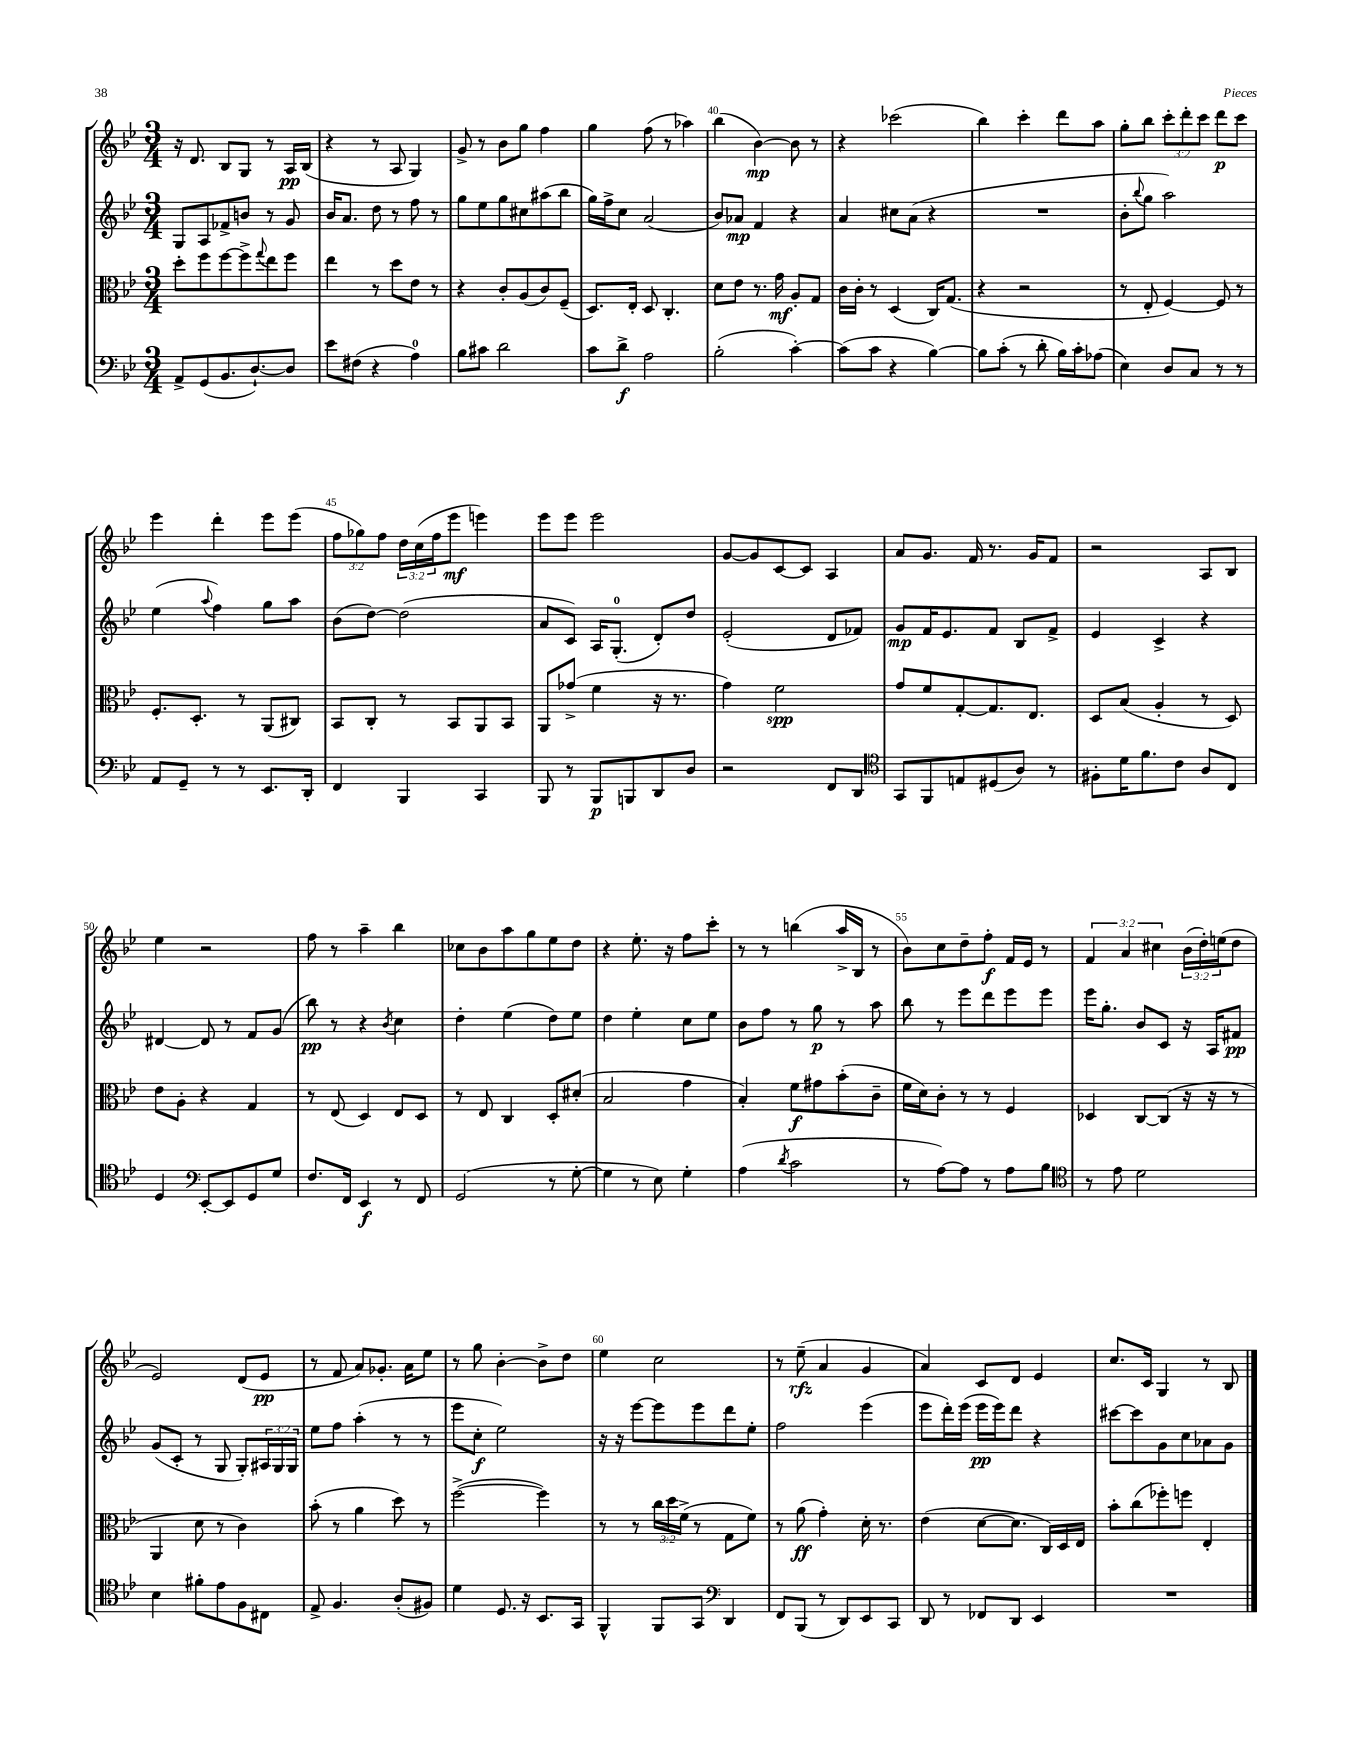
<<
\new StaffGroup <<
\new Staff = "s0" {
    \clef treble \key bes \major \numericTimeSignature \time 3/4 \override Staff.TupletNumber.text = #tuplet-number::calc-fraction-text
    r16 d'8. bes8 g8 r8 a16\pp bes16( |
    r4 r8 a8 g4) |
    g'8-> r8 bes'8 g''8 f''4 |
    g''4 f''8( r8 aes''4) |
    bes''4( bes'4~\mp) bes'8 r8 |
    r4 ces'''2( |
    bes''4) c'''4-. d'''8 a''8 |
    g''8-. bes''8 \tuplet 3/2 { c'''8-. d'''8-. c'''8 } d'''8\p c'''8 |
    ees'''4 d'''4-. ees'''8 ees'''8( |
    \tuplet 3/2 { f''8 ges''8) f''8 } \tuplet 3/2 { d''16 c''16( f''16 } ees'''8\mf e'''4) |
    ees'''8 ees'''8 ees'''2 |
    g'8~ g'8 c'8~ c'8 a4 |
    a'8 g'8. f'16 r8. g'16 f'8 |
    r2 a8 bes8 |
    ees''4 r2 |
    f''8 r8 a''4-- bes''4 |
    ces''8 bes'8 a''8 g''8 ees''8 d''8 |
    r4 ees''8.-. r16 f''8 c'''8-. |
    r8 r8 b''4( a''16-> bes16 r8 |
    bes'8) c''8 d''8-- f''8-.\f f'16 ees'16 r8 |
    \tuplet 3/2 { f'4 a'4 cis''4 } \tuplet 3/2 { bes'16( d''16-.) e''16( } d''8 |
    ees'2) d'8( ees'8\pp |
    r8 f'8 a'8) ges'8.-. a'16 ees''8 |
    r8 g''8 bes'4~-. bes'8-> d''8 |
    ees''4 c''2 |
    r8 ees''8--\rfz( a'4 g'4 |
    a'4) c'8 d'8 ees'4 |
    c''8. c'16 g4 r8 bes8 \bar "|." |
}
\new Staff = "s1" {
    \clef treble \key bes \major \numericTimeSignature \time 3/4 \override Staff.TupletNumber.text = #tuplet-number::calc-fraction-text
    g8 a8 fes'8-> b'8 r8 g'8 |
    bes'16 a'8. d''8 r8 f''8 r8 |
    g''8 ees''8 g''8 cis''8 ais''8( bes''8 |
    g''16) f''16-> c''8 a'2( |
    bes'8) aes'8\mp f'4 r4 |
    a'4 cis''8 a'8( r4 |
    R2. |
    bes'8-. \appoggiatura { bes''8 } g''8 a''2) |
    ees''4( \appoggiatura { a''8 } f''4) g''8 a''8 |
    bes'8( d''8~) d''2( |
    a'8 c'8) a16 g8.-0-.( d'8-.) d''8 |
    ees'2-.( d'8 fes'8) |
    g'8\mp f'16 ees'8. f'8 bes8 f'8-> |
    ees'4 c'4-> r4 |
    dis'4~ dis'8 r8 f'8 g'8( |
    bes''8\pp) r8 r4 \acciaccatura { bes'8 } c''4 |
    d''4-. ees''4( d''8) ees''8 |
    d''4 ees''4-. c''8 ees''8 |
    bes'8 f''8 r8 g''8\p r8 a''8 |
    bes''8 r8 ees'''8 d'''8 ees'''8 ees'''8 |
    ees'''16 g''8.-. bes'8 c'8 r16 a16 fis'8\pp |
    g'8( c'8-. r8 g8 g8-.) \tuplet 3/2 { ais16 g16 g16 } |
    ees''8 f''8 a''4-.( r8 r8 |
    ees'''8 c''8-.\f ees''2) |
    r16 r16 ees'''8~ ees'''8 ees'''8 d'''8 ees''8-. |
    f''2 ees'''4( |
    ees'''8 d'''16-.) ees'''16( ees'''16\pp ees'''16) d'''8 r4 |
    cis'''8~ cis'''8 g'8 c''8 aes'8 g'8 \bar "|." |
}
\new Staff = "s2" {
    \clef alto \key bes \major \numericTimeSignature \time 3/4 \override Staff.TupletNumber.text = #tuplet-number::calc-fraction-text
    d''8-. f''8 f''8~ f''8-> \appoggiatura { g''8 } ees''8 f''8 |
    ees''4 r8 d''8 ees'8 r8 |
    r4 c'8-. a8( c'8) f8--( |
    d8.) ees16-. d8 c4.-. |
    d'8 ees'8 r8. g'16\mf a8-. g8 |
    c'16 c'16-. r8 d4( c16) g8.( |
    r4 r2 |
    r8 ees8-. f4~) f8 r8 |
    f8.-. d8.-. r8 a,8( cis8) |
    bes,8 c8-. r8 bes,8 a,8 bes,8 |
    a,8 ges'8->( f'4 r16 r8. |
    g'4) f'2\spp |
    g'8 f'8 g8~-. g8. ees8. |
    d8 bes8( a4-. r8 d8) |
    ees'8 a8-. r4 g4 |
    r8 ees8( d4) ees8 d8 |
    r8 ees8 c4 d8-. dis'8-.( |
    bes2 g'4 |
    bes4-.) f'8\f gis'8 bes'8-.( c'8-- |
    f'16 d'16) c'8-. r8 r8 f4 |
    des4 c8~ c8( r16 r16 r8 |
    a,4 d'8 r8 c'4) |
    bes'8-.( r8 a'4 d''8) r8 |
    f''2~->( f''4) |
    r8 r8 \tuplet 3/2 { c''16 d''16 f'16->( } r8 g8 f'8) |
    r8 a'8\ff( g'4-.) d'16-. r8. |
    ees'4( d'8~ d'8. c16) d16 ees16 |
    bes'8-. c''8( fes''8-.) f''8 ees4-. \bar "|." |
}
\new Staff = "s3" {
    \clef bass \key bes \major \numericTimeSignature \time 3/4
    a,8-> g,8( bes,8. d8.~-!) d8 |
    ees'8 fis8( r4 a4-0) |
    bes8 cis'8 d'2 |
    c'8 d'8->\f a2 |
    bes2-.( c'4~-.) |
    c'8( c'8 r4 bes4~) |
    bes8 c'8-.( r8 d'8-. bes16) c'16-. aes8( |
    ees4) d8 c8 r8 r8 |
    a,8 g,8-- r8 r8 ees,8. d,16-. |
    f,4 bes,,4 c,4 |
    bes,,8 r8 bes,,8\p b,,8 d,8 d8 |
    r2 f,8 d,8 |
    \clef tenor g,8 f,8 e8 dis8( a8) r8 |
    fis8-. d'16 f'8. c'8 a8 c8 |
    d4 \clef bass ees,8~-. ees,8 g,8 g8 |
    f8. f,16 ees,4\f r8 f,8 |
    g,2( r8 g8~-. |
    g4 r8 ees8) g4-. |
    a4( \acciaccatura { d'8 } c'2 |
    r8 a8~) a8 r8 a8 bes8 |
    \clef tenor r8 ees'8 d'2 |
    bes4 fis'8-. ees'8 f8 cis8 |
    ees8-> f4. a8-.( fis8) |
    d'4 d8. r16 bes,8. g,16 |
    f,4-^ f,8 g,8 \clef bass d,4 |
    f,8 bes,,8( r8 d,8) ees,8 c,8 |
    d,8 r8 fes,8 d,8 ees,4 |
    R2. \bar "|." |
}
>>
>>
\layout { \context { \Score currentBarNumber = #36 \override BarNumber.break-visibility = ##(#f #t #t) barNumberVisibility = #(every-nth-bar-number-visible 5) } }
